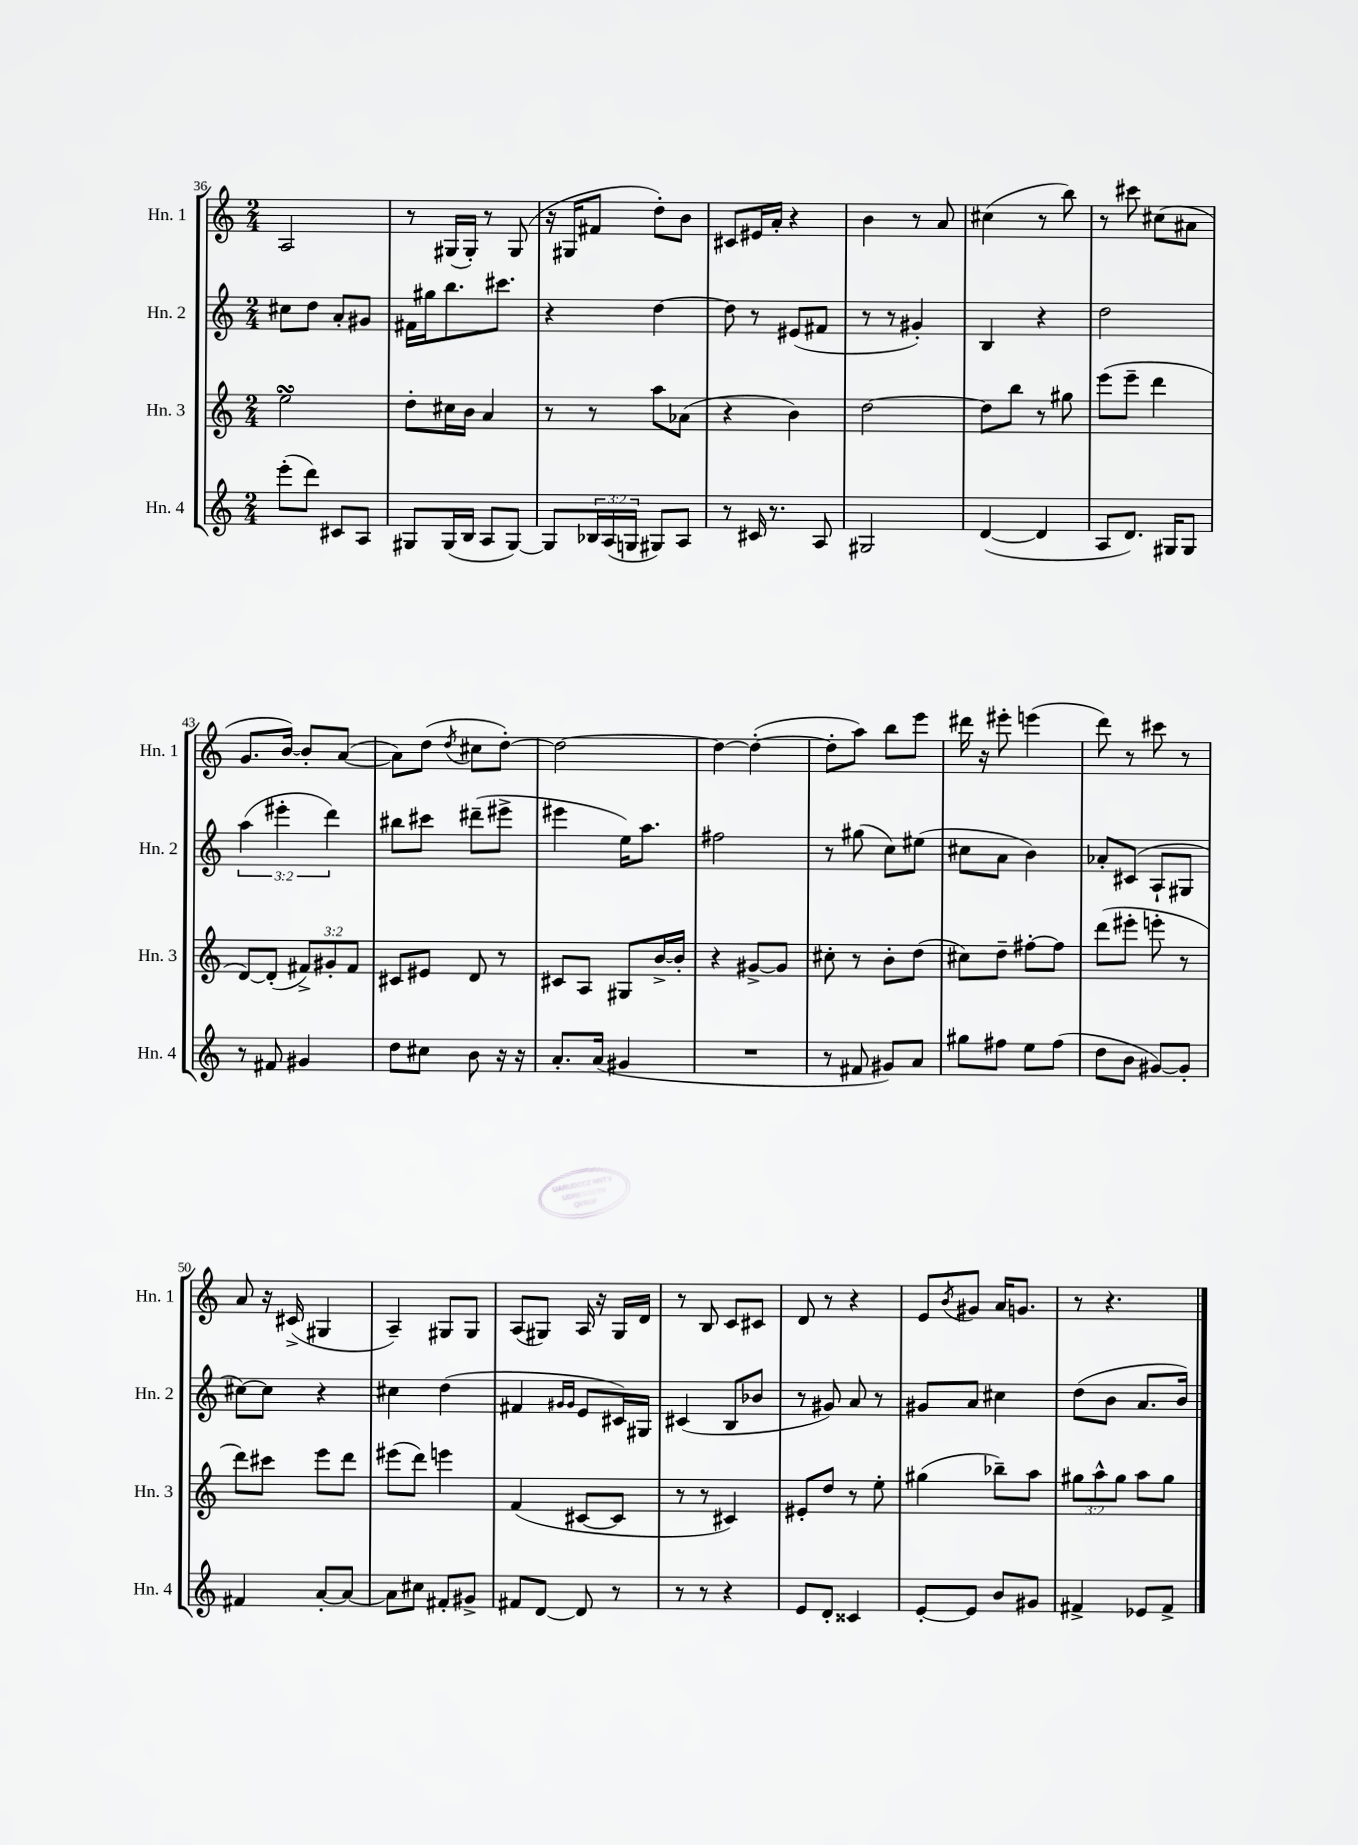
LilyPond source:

<<
\new StaffGroup <<
\new Staff = "s0" \with { instrumentName = "Hn. 1" shortInstrumentName = "Hn. 1" } {
    \clef treble \key c \major \numericTimeSignature \time 2/4
    a2 |
    r8 gis16( gis16-.) r8 gis8( |
    r16 gis16 fis'8 d''8-.) b'8 |
    cis'8 eis'16 a'16-. r4 |
    b'4 r8 a'8 |
    cis''4( r8 b''8) |
    r8 cis'''8 cis''8( ais'8 |
    g'8. b'16~) b'8-. a'8~( |
    a'8) d''8( \acciaccatura { d''8 } cis''8 d''8~-.) |
    d''2~ |
    d''4~ d''4~-.( |
    d''8-. a''8) b''8 e'''8 |
    dis'''16 r16 eis'''8-. e'''4( |
    d'''8) r8 cis'''8 r8 |
    a'8 r16 cis'16->( gis4 |
    a4--) gis8 gis8 |
    a8( gis8) a16 r16 gis16 d'16 |
    r8 b8 c'8 cis'8 |
    d'8 r8 r4 |
    e'8 \acciaccatura { b'8 } gis'8 a'16 g'8. |
    r8 r4. \bar "|." |
}
\new Staff = "s1" \with { instrumentName = "Hn. 2" shortInstrumentName = "Hn. 2" } {
    \clef treble \key c \major \numericTimeSignature \time 2/4 \override Staff.TupletNumber.text = #tuplet-number::calc-fraction-text
    cis''8 d''8 a'8-. gis'8 |
    fis'16 gis''16 b''8. cis'''8. |
    r4 d''4~ |
    d''8 r8 eis'8( fis'8 |
    r8 r8 gis'4-.) |
    b4 r4 |
    d''2 |
    \tuplet 3/2 { a''4( eis'''4-. d'''4) } |
    bis''8 cis'''8 dis'''8--( eis'''8-> |
    eis'''4 e''16) a''8. |
    fis''2 |
    r8 gis''8( c''8) eis''8( |
    cis''8 a'8 b'4) |
    aes'8-. cis'8( a8-! gis8 |
    cis''8~) cis''8 r4 |
    cis''4 d''4( |
    fis'4 \grace { gis'16 gis'16 } e'8 cis'16) gis16 |
    cis'4( b8 bes'8 |
    r8 gis'8) a'8 r8 |
    gis'8 a'8 cis''4 |
    d''8( b'8 a'8. b'16) \bar "|." |
}
\new Staff = "s2" \with { instrumentName = "Hn. 3" shortInstrumentName = "Hn. 3" } {
    \clef treble \key c \major \numericTimeSignature \time 2/4 \override Staff.TupletNumber.text = #tuplet-number::calc-fraction-text
    e''2\turn |
    d''8-. cis''16 b'16 a'4 |
    r8 r8 a''8 aes'8( |
    r4 b'4) |
    d''2~ |
    d''8 b''8 r8 gis''8 |
    e'''8( e'''8-- d'''4 |
    d'8~) d'8-.( \tuplet 3/2 { fis'8->) gis'8-. fis'8 } |
    cis'8 eis'8 d'8 r8 |
    cis'8 a8 gis8 b'16~-> b'16-. |
    r4 gis'8~-> gis'8 |
    cis''8-. r8 b'8-. d''8( |
    cis''8) d''8-- fis''8~-. fis''8 |
    d'''8( eis'''8-. e'''8-. r8 |
    d'''8) cis'''8 e'''8 d'''8 |
    eis'''8( d'''8) e'''4 |
    f'4( cis'8~ cis'8 |
    r8 r8 cis'4) |
    eis'8-. d''8 r8 e''8-. |
    gis''4( bes''8--) a''8 |
    \tuplet 3/2 { gis''8 a''8-^ gis''8 } a''8 gis''8 \bar "|." |
}
\new Staff = "s3" \with { instrumentName = "Hn. 4" shortInstrumentName = "Hn. 4" } {
    \clef treble \key c \major \numericTimeSignature \time 2/4 \override Staff.TupletNumber.text = #tuplet-number::calc-fraction-text
    e'''8-.( d'''8) cis'8 a8 |
    gis8 gis16( b16 a8 gis8~) |
    gis8 \tuplet 3/2 { bes16 a16( g16 } gis8) a8 |
    r8 cis'16 r8. a8 |
    gis2 |
    d'4~( d'4 |
    a8 d'8.) gis16 gis8 |
    r8 fis'8 gis'4 |
    d''8 cis''8 b'8 r16 r16 |
    a'8.-. a'16( gis'4 |
    R2 |
    r8 fis'8 gis'8) a'8 |
    gis''8 fis''8 e''8 fis''8( |
    d''8 b'8 gis'8~) gis'8-. |
    fis'4 a'8~-. a'8~ |
    a'8 cis''8 fis'8-. gis'8-> |
    fis'8 d'8~ d'8 r8 |
    r8 r8 r4 |
    e'8 d'8-. cisis'4 |
    e'8~-. e'8 b'8 gis'8 |
    fis'4-> ees'8 fis'8-> \bar "|." |
}
>>
>>
\layout { \context { \Score currentBarNumber = #36 } }
